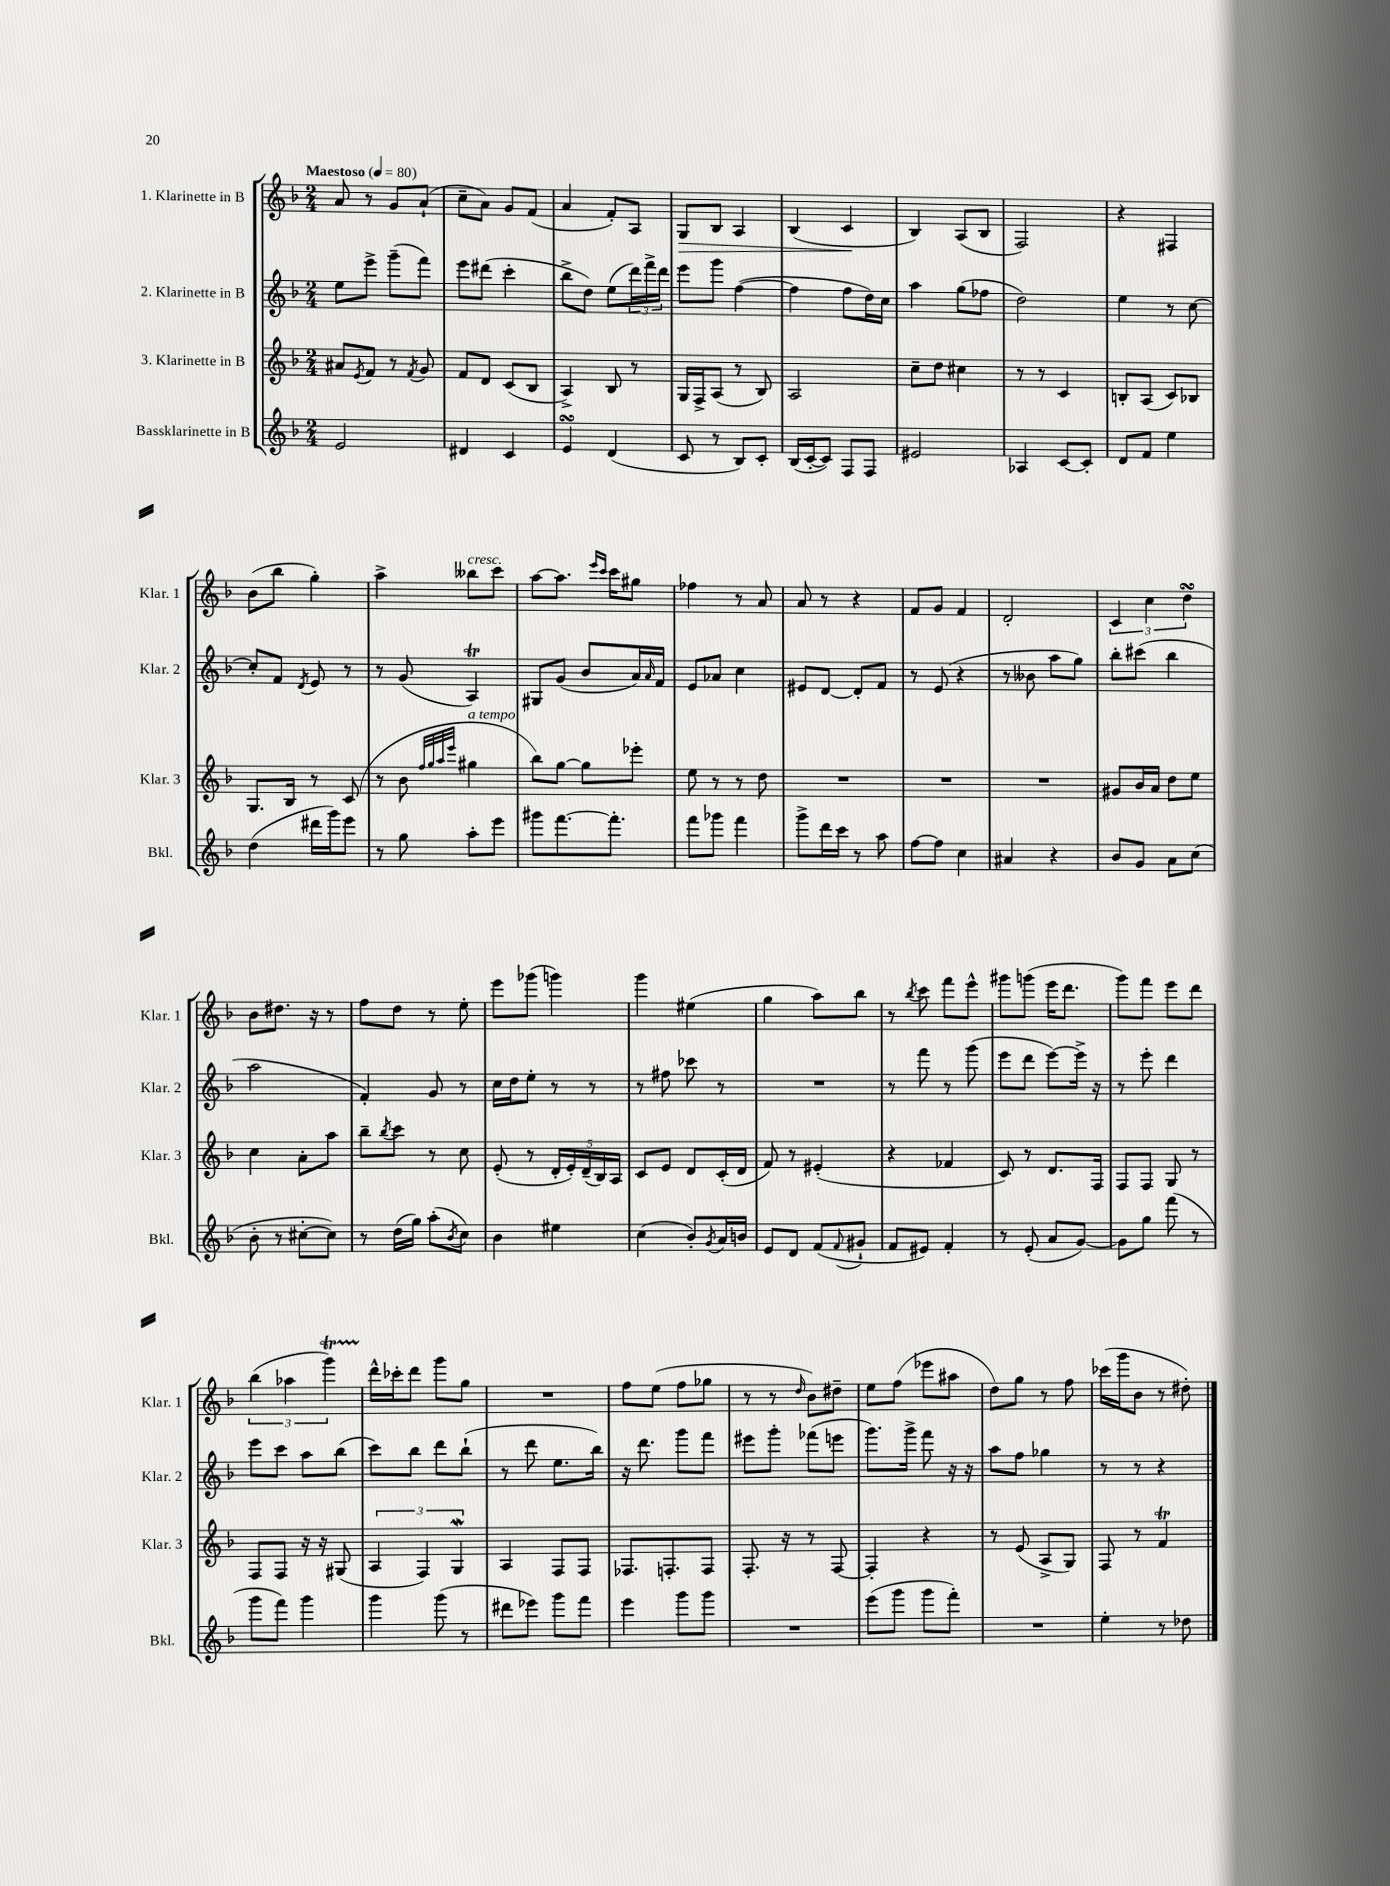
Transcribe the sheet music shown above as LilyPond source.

<<
\new StaffGroup <<
\new Staff = "s0" \with { instrumentName = "1. Klarinette in B" shortInstrumentName = "Klar. 1" } {
    \clef treble \key f \major \numericTimeSignature \time 2/4 \tempo "Maestoso" 4 = 80
    a'8 r8 g'8 a'8-!( |
    c''8-- a'8) g'8 f'8( |
    a'4 f'8-.) a8 |
    g8\> bes8 a4 |
    bes4( c'4\! |
    bes4) a8( bes8 |
    f2) |
    r4 fis4 |
    bes'8( bes''8 g''4-.) |
    a''4-> beses''8^\markup { \italic "cresc." } c'''8 |
    a''8~ a''8. \grace { e'''16 c'''16 } c'''16 gis''8 |
    fes''4 r8 a'8 |
    a'8 r8 r4 |
    f'8 g'8 f'4 |
    d'2-. |
    \tuplet 3/2 { c'4 c''4 d''4\turn } |
    bes'8 dis''8. r16 r8 |
    f''8 d''8 r8 e''8-. |
    e'''8 ges'''8( g'''4) |
    g'''4 eis''4( |
    g''4 a''8) bes''8 |
    r8 \acciaccatura { bes''8 } c'''8 f'''8 e'''8-^ |
    gis'''8 g'''8( e'''16 d'''8. |
    g'''8) f'''8 e'''8 d'''8 |
    \tuplet 3/2 { bes''4( aes''4 g'''4\startTrillSpan) } |
    d'''16-^\stopTrillSpan ces'''16-. d'''8 g'''8 g''8 |
    R2 |
    f''8 e''8( f''8 ges''8 |
    r8 r8 \grace { d''16 } bes'8) dis''8-- |
    e''8 f''8( ees'''8 ais''8 |
    d''8) g''8 r8 f''8 |
    ces'''16( g'''16 bes'8 r8 dis''8-.) \bar "|." |
}
\new Staff = "s1" \with { instrumentName = "2. Klarinette in B" shortInstrumentName = "Klar. 2" } {
    \clef treble \key f \major \numericTimeSignature \time 2/4
    e''8 e'''8-> g'''8--( f'''8) |
    e'''8 dis'''8( c'''4-. |
    bes''8-> d''8) e''8( \tuplet 3/2 { d'''16) f'''16-> d'''16 } |
    e'''8 g'''8 f''4~( |
    f''4 f''8 d''16) c''16 |
    a''4 g''8( fes''8 |
    d''2) |
    e''4 r8 c''8~ |
    c''8-. f'8 \acciaccatura { d'8 } e'8 r8 |
    r8 g'8( a4\trill) |
    gis8 g'8( bes'8 a'16) \grace { a'16 } f'16 |
    e'8 aes'8 c''4 |
    eis'8 d'8~ d'8-. f'8 |
    r8 e'8( r4 |
    r8 beses'8 a''8 g''8) |
    bes''8-. cis'''8( bes''4 |
    a''2 |
    f'4-.) g'8 r8 |
    c''16 d''16 e''8-. r8 r8 |
    r8 fis''8 ces'''8 r8 |
    R2 |
    r8 f'''8 r8 g'''8( |
    e'''8 d'''8 e'''8~) e'''16-> r16 |
    r8 e'''8-. d'''4 |
    e'''8 c'''8 a''8 bes''8( |
    c'''8) bes''8 d'''8 bes''8-!( |
    r8 d'''8 e''8. bes''16) |
    r16 d'''8. g'''8 f'''8 |
    eis'''8 g'''8-. fes'''8( e'''8 |
    g'''8.) g'''16-> f'''8 r16 r16 |
    a''8 f''8 ges''4 |
    r8 r8 r4 \bar "|." |
}
\new Staff = "s2" \with { instrumentName = "3. Klarinette in B" shortInstrumentName = "Klar. 3" } {
    \clef treble \key f \major \numericTimeSignature \time 2/4
    ais'8 \acciaccatura { e'8 } f'8 r8 \acciaccatura { f'8 } g'8 |
    f'8 d'8 c'8( bes8 |
    a4->) bes8 r8 |
    g16 f16-> a8( r8 bes8) |
    a2 |
    c''8-- d''8 cis''4 |
    r8 r8 c'4 |
    b8-. a8( c'8) bes8 |
    g8. bes16 r8 c'8( |
    r8 bes'8 \grace { f''32 g''32 a''32 e'''32 } gis''4^\markup { \italic "a tempo" } |
    bes''8) g''8~ g''8 ees'''8-. |
    e''8 r8 r8 d''8 |
    R2 |
    R2 |
    R2 |
    gis'8 bes'16 a'16 d''8 e''8 |
    c''4 a'8-. a''8 |
    bes''8-- \acciaccatura { bes''8 } c'''8 r8 c''8 |
    e'8-.( r8 \tuplet 5/4 { d'16-. e'16-.) d'16--( bes16) a16 } |
    c'8 e'8 d'8 c'16-.( d'16 |
    f'8) r8 eis'4-.( |
    r4 fes'4 |
    c'8) r8 d'8. f16 |
    f8 f8 g8 r8 |
    f8 f8 r16 r16 gis8( |
    \tuplet 3/2 { a4 f4) g4\mordent } |
    a4 f8 f8 |
    fes8. f8.-. f8 |
    f8.-. r16 r8 f8~ |
    f4-. r4 |
    r8 e'8( a8-> g8) |
    f8 r8 f'4\trill \bar "|." |
}
\new Staff = "s3" \with { instrumentName = "Bassklarinette in B" shortInstrumentName = "Bkl." } {
    \clef treble \key f \major \numericTimeSignature \time 2/4
    e'2 |
    dis'4 c'4 |
    e'4\turn d'4( |
    c'8 r8 bes8) c'8-. |
    bes16( c'16~-. c'8) f8 f8 |
    eis'2 |
    aes4 c'8~ c'8-. |
    d'8 f'8 e''4 |
    d''4( dis'''16 g'''16) e'''8 |
    r8 g''8 a''8-. e'''8 |
    gis'''8 f'''8.~ f'''8.-. |
    f'''8 ges'''8 f'''4 |
    g'''8-> d'''16 c'''16 r8 a''8 |
    f''8~ f''8 c''4 |
    ais'4 r4 |
    bes'8 g'8 a'8 c''8( |
    bes'8-. r8 cis''8~-. cis''8) |
    r8 d''16( g''16) a''8-.( \acciaccatura { bes'8 } c''8) |
    bes'4 eis''4 |
    c''4( bes'8-.) \acciaccatura { g'8 } a'16 b'16 |
    e'8 d'8 f'8( \appoggiatura { f'8 } gis'8-! |
    f'8 eis'8) f'4-. |
    r8 e'8-.( a'8 g'8~) |
    g'8 g''8 f'''8( r8 |
    g'''8 f'''8) g'''4 |
    g'''4 g'''8( r8 |
    dis'''8 ees'''8) g'''8 f'''8 |
    e'''4 g'''8 g'''8 |
    R2 |
    e'''8( g'''8 g'''8 f'''8-.) |
    R2 |
    e''4-. r8 des''8 \bar "|." |
}
>>
>>
\layout { \context { \Score \remove "Bar_number_engraver" } }
